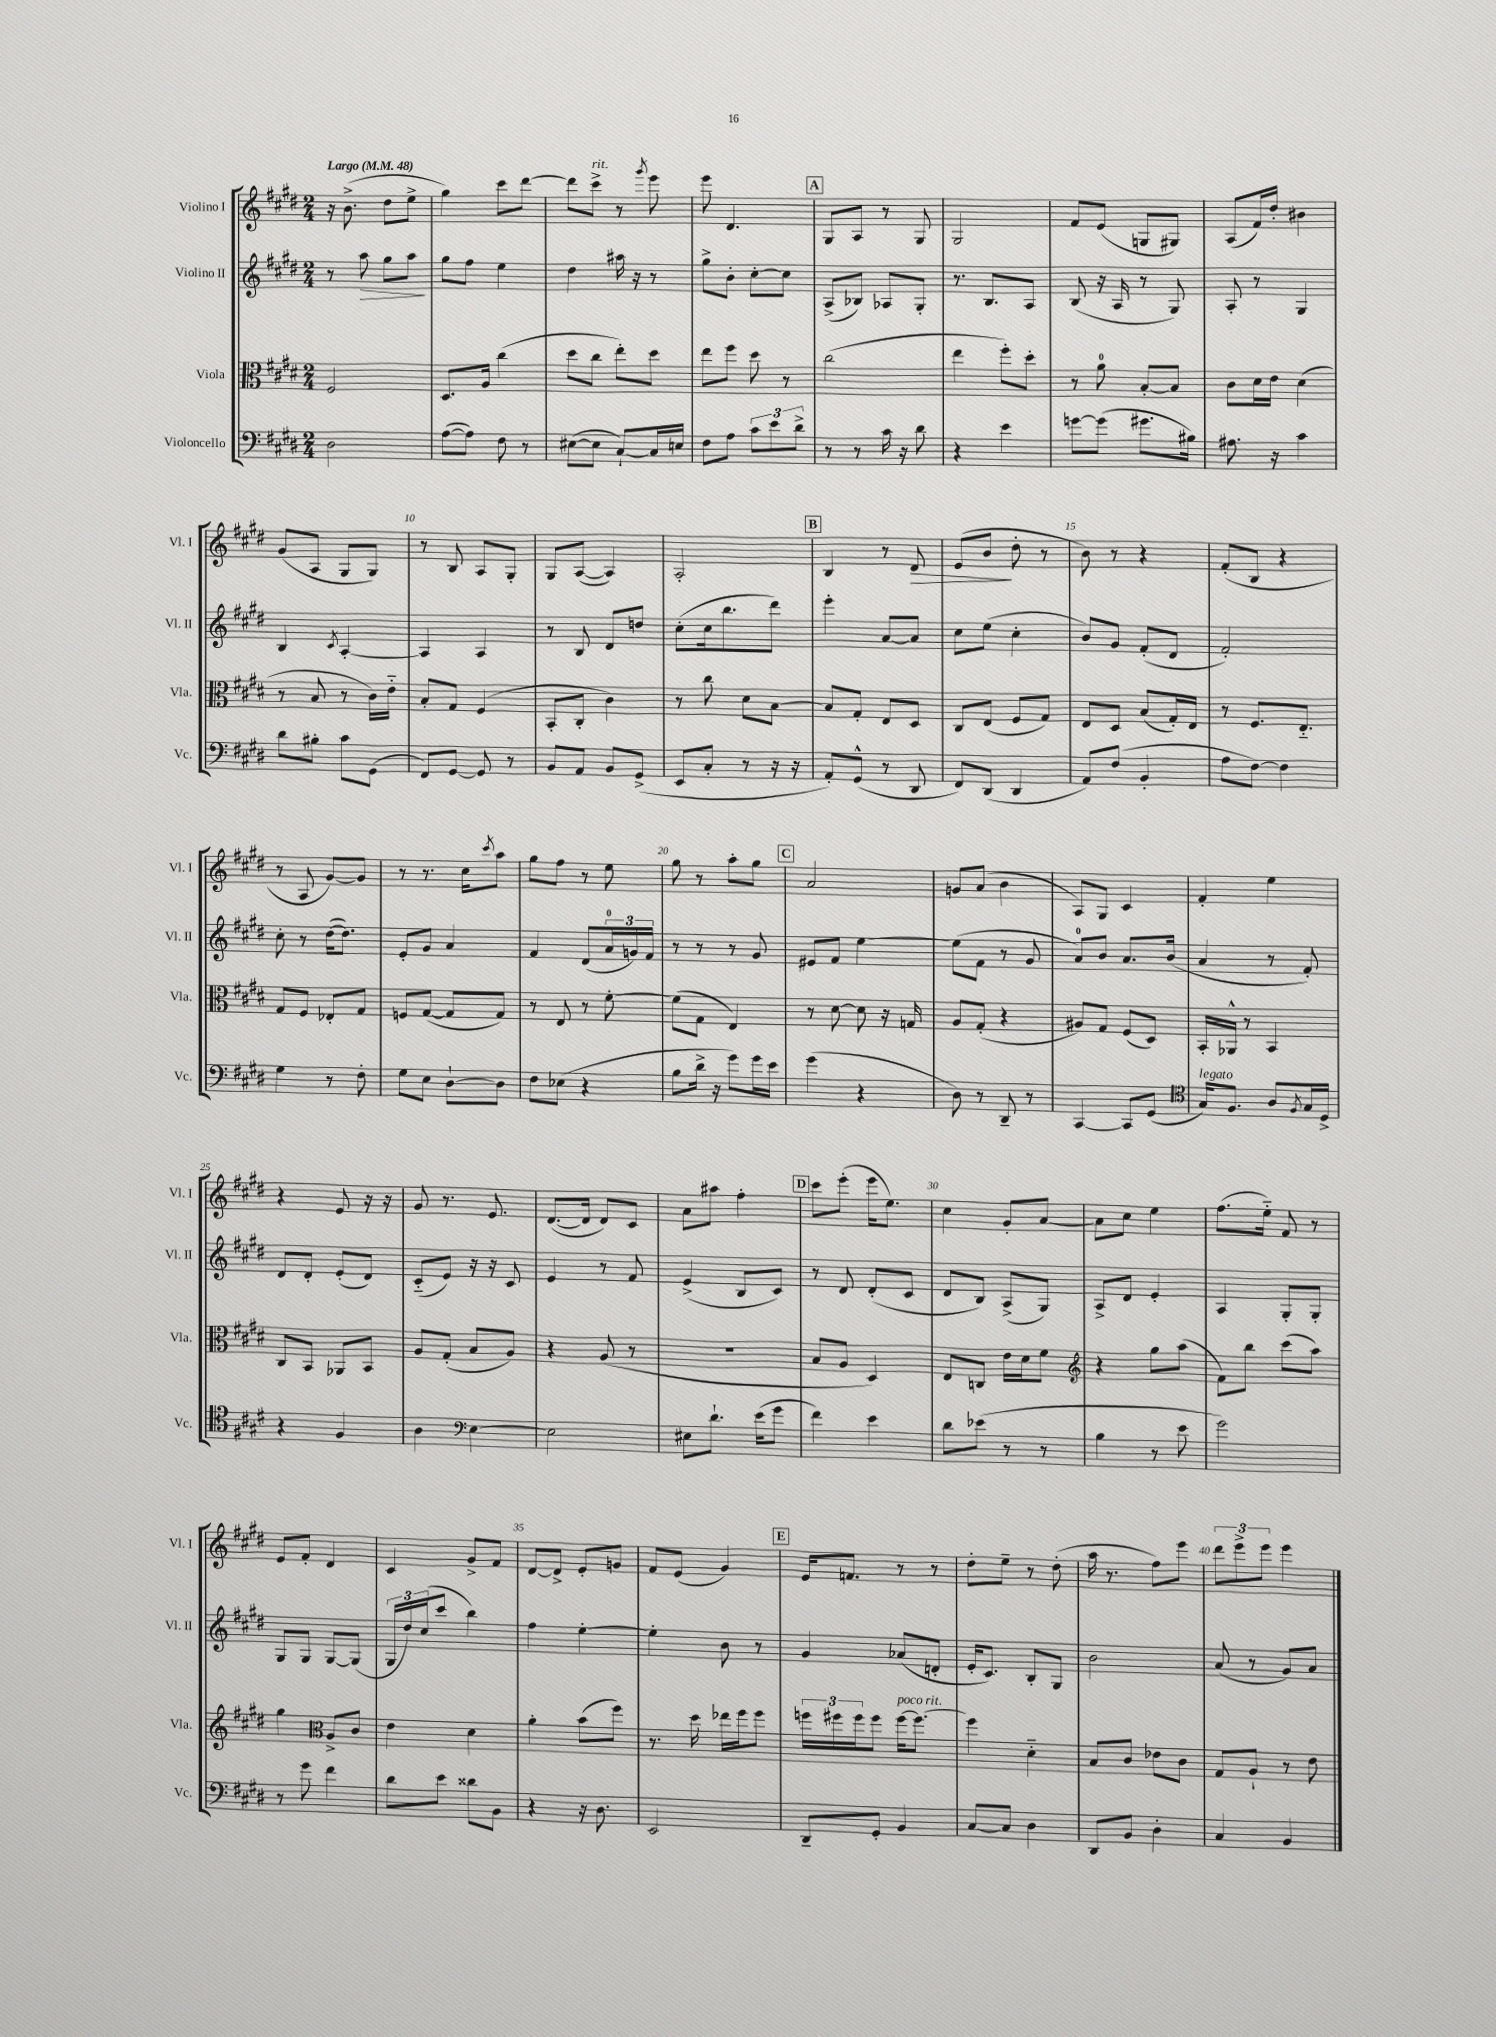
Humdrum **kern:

**kern	**kern	**kern	**kern
*staff4	*staff3	*staff2	*staff1
*clefF4	*clefC3	*clefG2	*clefG2
*k[f#c#g#d#]	*k[f#c#g#d#]	*k[f#c#g#d#]	*k[f#c#g#d#]
*M2/4	*M2/4	*M2/4	*M2/4
*MM48	*MM48	*MM48	*MM48
2D#	2F#	8r	16r
.	.	.	(8.b^
.	.	8aa	.
.	.	8gg#	8dd#
.	.	8aa	8ee^
=	=	=	=
([8A	8.D#	8gg#	4gg#)
8A])	.	8ff#	.
.	16A	.	.
8F#	(4cc#	4ee	8ccc#
8r	.	.	[8ddd#
=	=	=	=
([8E#	8dd#	4dd#	8ddd#]
8E#]	8cc#	.	8ccc#^
[8C#`)	8ee')	16aa#	8r
.	.	16r	.
.	.	.	8qggg#
16C#]	8dd#	8r	8eee
16E	.	.	.
=	=	=	=
8F#	8ee	8gg#^	8eee
8A	8ff#	8b'	4.d#
12c#	8dd#	[8cc#'	.
12e	.	.	.
.	8r	8cc#]	.
12d#^	.	.	.
=	=	=	=
8r	(2cc#	(8A^	8G#
8r	.	8B-)	8A
16c#	.	8A-	8r
16r	.	.	.
8d#	.	8G#'	8G#
=	=	=	=
4r	4ee	8.r	2G#
.	.	8.B	.
4e	8ff#')	.	.
.	8dd#'	8A	.
=	=	=	=
[8g	8r	(8B	8f#
(8g]	8a	16r	(8e
.	.	16A	.
8.g#	[8B'	8r	8G
.	8B]	8G#)	8G#)
16B#)	.	.	.
=	=	=	=
8.A#	8c#	8A'	(8A
.	16d#	8r	16f#)
16r	16e	.	16dd#'
4c#	(4d#	4G#	4b#
=	=	=	=
8d#	8r	4B	(8g#
8B#'	8B	.	8A
.	.	8qc#	.
8c#	8r	[4A'	8G#
(8GG#	16c#)	.	8G#)
.	16e'~	.	.
=	=	=	=
8FF#)	8B'	4A]	8r
[8GG#	8G#	.	8B
8GG#]	(4F#	4A	8A
8r	.	.	8G#'
=	=	=	=
8BB	8BB'	8r	8G#
8AA	8C#'	8B	([8A
8BB	4c#)	8d#	4A])
(8GG#^	.	8dd	.
=	=	=	=
8EE	8r	(8cc#'	2A'
8C#'	8cc#	16cc#	.
.	.	8.bb	.
8r	8d#	.	.
16r	[8B	8ddd#)	.
16r	.	.	.
=	=	=	=
8AA')	8B]	4eee'	4B
(8GG#^^	8G#'	.	.
8r	8E	[8a	8r
8DD#	8D#	8a]	8d#
=	=	=	=
8FF#)	8C#	8cc#	(8e
(8DD#	(8E	(8ee	8b
4DD#	8F#	4cc#'	8dd#'
.	8G#)	.	8r
=	=	=	=
8AA)	8E	8b)	8b)
(8F#	8D#	8g#	8r
4BB'	(8B	(8f#'	4r
.	16G#')	8d#	.
.	16E	.	.
=	=	=	=
8A	8r	2f#')	(8f#'
[8F#)	8.F#	.	8B
4F#]	.	.	4r
.	8.E'~	.	.
=	=	=	=
4G#	8G#	8cc#'	8r
.	8F#	8r	8A
8r	8E-'	([16dd#	[8g#)
.	.	8.dd#])	.
8F#'	8G#	.	8g#]
=	=	=	=
8G#	8F	8e'	8r
8E	([8G#	8g#	8.r
[8D#`	8G#]	4a	.
.	.	.	16cc#
.	.	.	8qccc#
8D#]	8G#)	.	8aa
=	=	=	=
8F#	8r	4f#	8gg#
(8E-	8E	.	8ff#
4r	8r	(8d#	8r
.	[8f#'	24a	8ee
.	.	24g)	.
.	.	24f#	.
=	=	=	=
8B	(8f#]	8r	8gg#
16d#^	8G#	8r	8r
16r	.	.	.
8g#)	4E)	8r	8aa'
16g#	.	8g#	8gg#
16e	.	.	.
=	=	=	=
(4g#	8r	8e#	2a
.	[8d#	8f#	.
4r	8d#]	[4ee	.
.	16r	.	.
.	16G	.	.
=	=	=	=
8D#)	8A	(8ee]	8g
8r	(8G#'	8f#	(8a
8DD#~	4r	8r	4b
8r	.	8g#	.
=	=	=	=
[4CC#	8A#)	8a)	8A)
.	8G#	8b	8G#
8CC#]	(8F#	8.a	4c#
(8GG#	8D#)	.	.
.	.	(16b	.
=	=	=	=
*clefC4	*	*	*
16G#)	16BB'	4a	4f#'
8.F#	16AA-^^	.	.
.	8r	.	.
8A	4BB	8r	4ee
8qF#	.	.	.
16G#	.	8f#')	.
16D#^	.	.	.
=	=	=	=
4r	8C#	8d#	4r
.	8BB	8d#'	.
4F#	8AA-	(8e'	8e
.	8BB	8d#)	16r
.	.	.	16r
=	=	=	=
4A	8A	(8c#'~	8g#
.	(8G#'	8e)	8.r
*clefF4	*	*	*
[4E	8B	16r	.
.	.	16r	8.e
.	8A)	8c#	.
=	=	=	=
2E]	4r	4e	([8.d#
.	.	.	16d#]
.	(8A	8r	8d#)
.	8r	8f#	8c#
=	=	=	=
8E#	2r	(4e^	8a
8.d#`	.	.	8aa#
.	.	8B	4ff#'
(16e	.	.	.
8g#	.	8c#)	.
=	=	=	=
4f#)	8B	8r	8ccc#
.	8A	8d#	(8eee'
4e	4D#)	(8d#'	16eee
.	.	.	8.ee)
.	.	8c#	.
=	=	=	=
8d#	8E	8d#	4cc#
(8e-	8C	8B)	.
8r	16e	(8A^	8g#'
.	16d#	.	.
8r	8f#	8G#)	[8a
=	=	=	=
*	*clefG2	*	*
4B	4r	8A^	8a]
.	.	8d#	8cc#
8r	8gg#	4e'	4ee
8e	(8aa	.	.
=	=	=	=
2g#)	8f#)	4A	(8.ff#
.	8bb	.	.
.	.	.	16ee'~)
.	(8ccc#	8G#'	8f#
.	8aa)	8G#'	8r
=	=	=	=
8r	4gg#	8G#	8e
8g#	.	8G#	8f#'
*	*clefC3	*	*
4f#	8A^	[8G#	4d#
.	8c#	(8G#]	.
=	=	=	=
8d#	4e	24G#	4c#
.	.	24dd#)	.
.	.	(24cc#	.
8e	.	8ccc#	.
8d##	4d#	4bb)	8g#^
8BB	.	.	8f#
=	=	=	=
4r	4a'	4ff#	[8d#
.	.	.	8d#^]
16r	(8b	[4ee'	8e'
8.D#	.	.	.
.	8ff#)	.	8g
=	=	=	=
2EE	8.r	4ee']	8f#
.	.	.	(8e
.	16dd#	.	.
.	16ee-	8b	4g#)
.	16ff#	.	.
.	8ff#	8r	.
=	=	=	=
8DD#~	24ff	4g#	16e
.	24ff#	.	.
.	.	.	8.f
.	24ff#	.	.
8GG#'	8ff#	.	.
4BB	[16ff#	(8a-	8r
.	8.ff#_	.	.
.	.	8d'	8r
=	=	=	=
[8C#	4ff#]	16e'	8dd#'
.	.	8.c#)	.
8C#]	.	.	8ee~
4D#	4d#'~	8B'	8r
.	.	8G#	(8dd#'
=	=	=	=
8DD#	8B	2b	16aa
.	.	.	8.r
8BB	8c#	.	.
4D#'	8e-	.	8ff#)
.	8c#	.	8eee
=	=	=	=
4C#	8G#	(8a	12ddd#
.	.	.	12eee^
.	8A`	8r	.
.	.	.	12eee
4BB	8r	8g#)	4eee
.	8e	8a	.
==	==	==	==
*-	*-	*-	*-
